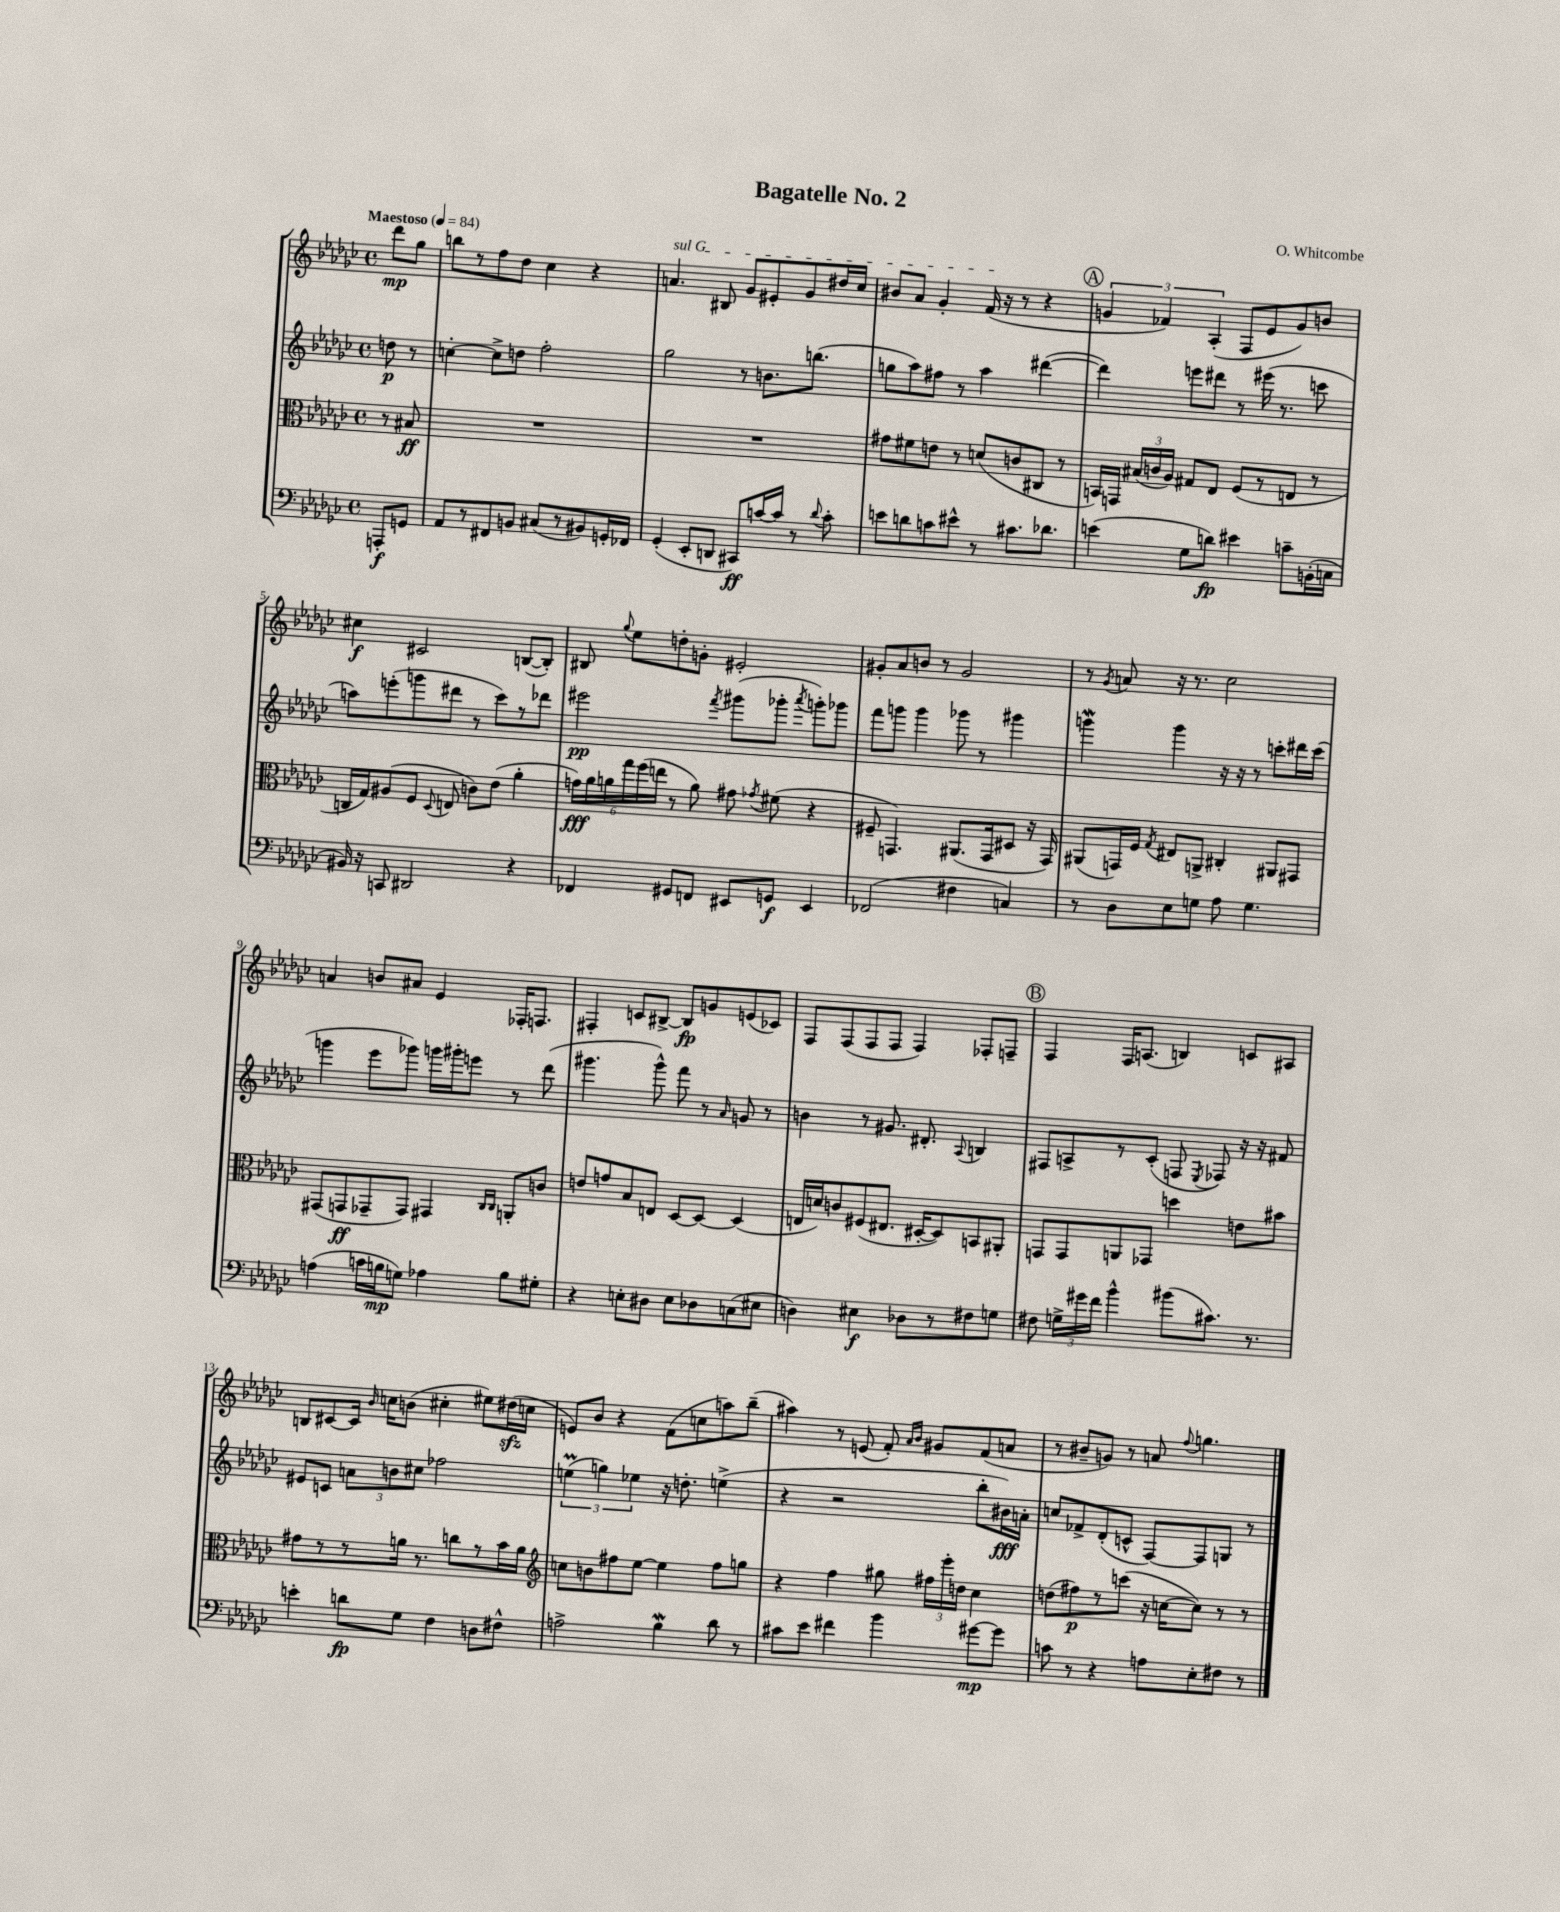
\header { title = "Bagatelle No. 2" composer = "O. Whitcombe" }
<<
\new StaffGroup <<
\new Staff = "s0" {
    \clef treble \key ges \major \defaultTimeSignature \time 4/4 \partial 4 \tempo "Maestoso" 4 = 84
    \autoBeamOff des'''8[\mp ges''8] |
    b''8[ r8 f''8 des''8] ces''4 r4 |
    \once \override TextSpanner.bound-details.left.text = \markup { \italic "sul G" } a'4.\startTextSpan bis8 ges'8[ eis'8-. ges'8 dis''16 ces''16] |
    bis'8[ aes'8] ges'4-. f'16\stopTextSpan( r16 r8 r4 |
    \mark \markup { \circle "A" } \tuplet 3/2 { g'4 fes'4) aes4-.( } f8[ ees'8 g'8) b'8] |
    cis''4\f cis'2 b8[~( b8]-.) |
    bis8 \appoggiatura { ges''8 } ees''8[ d''8-. g'8]-. eis'2-. |
    gis'8[-. aes'8 b'8] r8 gis'2 |
    r8 \acciaccatura { ges'8 } a'8 r16 r8. ces''2 |
    a'4 b'8[ ais'8] ees'4 fes16[-. f8.] |
    fis4-. c'8[ bis8]~-> bis8[\fp g'8 e'8( ces'8]) |
    f8[ f8( f8 f8] f4) fes8[-. f8]-- |
    \mark \markup { \circle "B" } f4 f16[ a8.]( b4) c'8[ ais8] |
    b8[ cis'8~ cis'16] \grace { bes'16 } c''16[ b'8]( cis''4-. eis''8[) dis''16\sfz( c''16] |
    e'8[) bes'8] r4 f'8[( c''8 a''8) bes''8]--( |
    ais''4) r8 e'8( f'8-.) \grace { aes'16[ bes'16] } gis'8[ f'8( a'8] |
    r8 bis'8[-- g'8]) r8 a'8 \appoggiatura { f''8 } g''4. \bar "|." |
}
\new Staff = "s1" {
    \clef treble \key ges \major \defaultTimeSignature \time 4/4 \partial 4
    \autoBeamOff d''8\p r8 |
    c''4~-. c''8[-> d''8] f''2-. |
    ges''2 r8 b'8.[ b''8.]( |
    g''8[ aes''8) fis''8] r8 aes''4 dis'''4~( |
    \mark \markup { \circle "A" } dis'''4) e'''8[ dis'''8] r8 eis'''16( r8. c'''8 |
    a''8[) e'''8-.( g'''8 dis'''8] r8 ces'''8[) r8 des'''8] |
    eis'''2\pp \acciaccatura { f'''8 } gis'''8[( ges'''8]-. \acciaccatura { aes'''8 } g'''8[-.) ges'''8] |
    f'''8[ g'''8] g'''4 ges'''8 r8 gis'''4 |
    g'''4\mordent g'''4 r16 r16 r8 c'''8[-. dis'''16 c'''16]( |
    g'''4 ees'''8[ ges'''8]) g'''16[ gis'''16-. e'''8] r8 des'''8( |
    gis'''4. gis'''8-^) f'''8 r8 \grace { aes'16 } g'8 r8 |
    b'4 r8 gis'8. dis'8.-. \appoggiatura { aes8 } b4 |
    \mark \markup { \circle "B" } fis8[ a8-> r8 ces'8]-.( f8 \acciaccatura { ees8 } fes8) r16 r16 fis'8 |
    eis'8[ c'8] \tuplet 3/2 { a'8[ b'8 cis''8] } fes''2 |
    \tuplet 3/2 { e''4\prall( g''4) ees''4 } r16 d''8.-. e''4->( |
    r4 r2 bes''8[-. bis'16\fff) a'16]-. |
    c''8[ fes'8-> des'8-.( c'8]-^ f8[~) f8 g8] r8 \bar "|." |
}
\new Staff = "s2" {
    \clef alto \key ges \major \defaultTimeSignature \time 4/4 \partial 4
    \autoBeamOff r8 bis8\ff |
    R1 |
    R1 |
    gis'8[ fis'8 e'8] r8 d'8[( c'8 cis8] r8 |
    \mark \markup { \circle "A" } b,16[) g,16] \tuplet 3/2 { bis16[( c'16 aes16]) } gis8[ ees8] f8[( r8 e8] r8 |
    c16[ ges16) ais8( f8] \appoggiatura { des8 } e8 c'8[) ees'8]( aes'4-. |
    \tuplet 6/4 { g'16[\fff) aes'16 a'16 ges''16 f''16( e''16] } r8 a'8) gis'8 \acciaccatura { ges'8 } fis'8( r4 |
    fis8-- g,4.) ais,8.[( g,16 dis8] r16 g,16) |
    ais,8[( g,16) f16] \acciaccatura { ges8 } eis8[ a,8]-> cis4-. ais,8[ gis,8] |
    gis,8[( g,8\ff ges,8-- ges,8]) gis,4 \grace { ces16[ ces16] } a,8[-. c'8] |
    e'8[ g'8 bes8 e8] des8[~ des8]~ des4( |
    e16[ d'16) c'8 fis8( eis8.] dis16[~-. dis8) b,8 ais,8]-. |
    \mark \markup { \circle "B" } g,8[ g,8 a,8 ges,8] d''4 e'8[ bis'8] |
    gis'8[ r8 r8 a'16] r8. c''8[ r8 bes'16 a'16] |
    \clef treble c''8[ b'8 fis''8 ees''8]~ ees''4 fis''8[ g''8] |
    r4 f''4 gis''8 \tuplet 3/2 { fis''16[ ees'''16-. d''16] } ces''4 |
    d''8[( fis''8\p) r8 c'''8]( r16 c''16[~ c''8]) r8 r8 \bar "|." |
}
\new Staff = "s3" {
    \clef bass \key ges \major \defaultTimeSignature \time 4/4 \partial 4
    \autoBeamOff a,,8[-.\f g,8] |
    aes,8[ r8 fis,8 b,8] cis8[( r8 bis,8) g,16-. fes,16] |
    ges,4-.( ees,8[-. d,8] cis,8[\ff) c'16~ c'16] r8 \appoggiatura { des'8 } c'8-. |
    e'8[ d'8 c'8 eis'8]-^ r8 cis'8.[ des'8.] |
    \mark \markup { \circle "A" } e'4( ges8[ d'8]\fp) eis'4 c'8[-- b,16-.( c16] |
    bis,16) r16 c,8 dis,2 r4 |
    fes,4 gis,8[ f,8] eis,8[ g,8]\f eis,4 |
    fes,2( fis4 c4) |
    r8 des8[ ees8 g8] aes8 g4. |
    a4( c'16[ b16\mp g8]) aes4 b8[ gis8]-. |
    r4 e8[-. dis8] e8[ des8 c8( eis8] |
    d4) eis4\f des8[ r8 fis8 g8] |
    \mark \markup { \circle "B" } fis8 \tuplet 3/2 { g16[-> gis'16 f'16] } bes'4-^ bis'8[( cis'8.]) r8. |
    e'4-. d'8[\fp ges8] f4 d8[ fis8]-^ |
    a2-> bes4\mordent des'8 r8 |
    cis'8[ ees'8] fis'4 bes'4 gis'8[~\mp gis'8] |
    c'8 r8 r4 a8[ ees8-. fis8] r8 \bar "|." |
}
>>
>>
